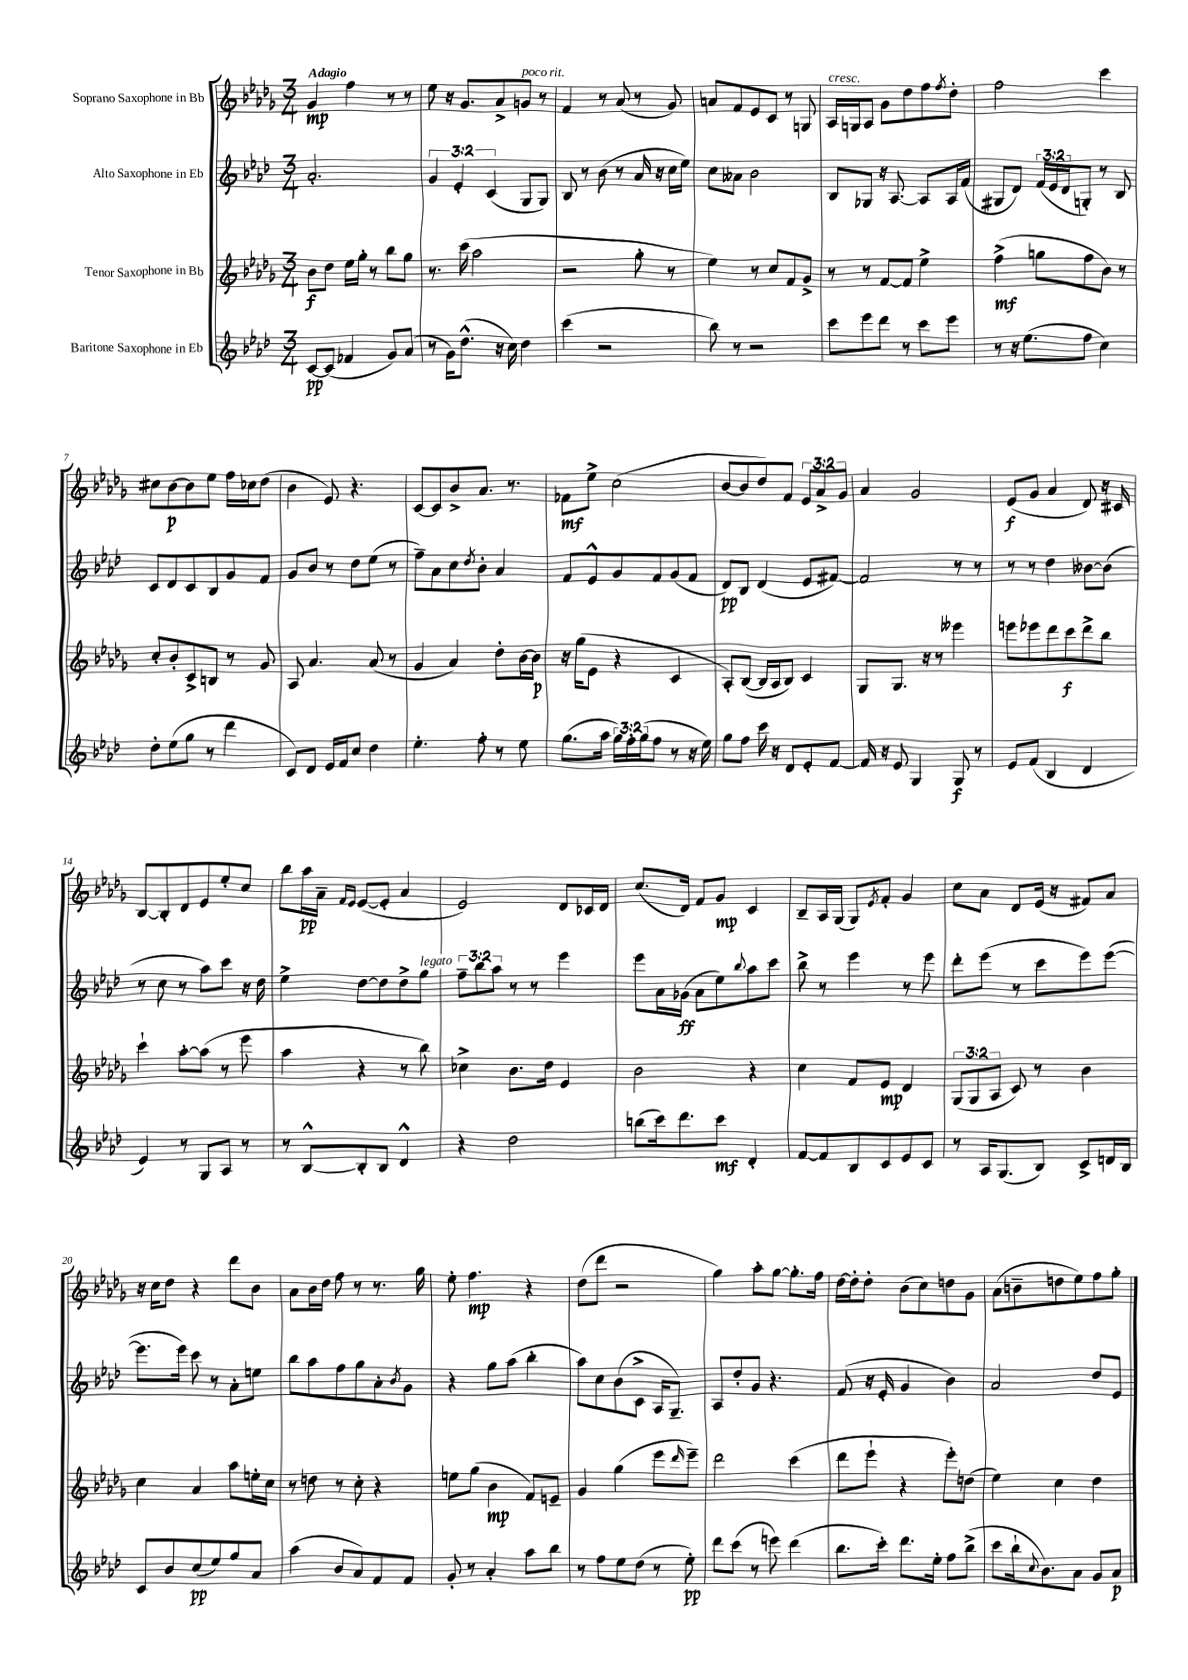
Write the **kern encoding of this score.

**kern	**dynam	**kern	**dynam	**kern	**dynam	**kern	**dynam
*part4	*part4	*part3	*part3	*part2	*part2	*part1	*part1
*staff4	*staff4	*staff3	*staff3	*staff2	*staff2	*staff1	*staff1
*I"Baritone Saxophone in Eb	*	*I"Tenor Saxophone in Bb	*	*I"Alto Saxophone in Eb	*	*I"Soprano Saxophone in Bb	*
*clefG2	*	*clefG2	*	*clefG2	*	*clefG2	*
*k[b-e-a-d-]	*	*k[b-e-a-d-g-]	*	*k[b-e-a-d-]	*	*k[b-e-a-d-g-]	*
*M3/4	*	*M3/4	*	*M3/4	*	*M3/4	*
=1	=1	=1	=1	=1	=1	=1	=1
!	!	!	!	!	!	!LO:TX:a:B:t=Adagio	!
[8c/L	pp	8b-\L	f	2.a-'/	.	4g-/	mp
(8c/J]	.	8dd-\J	.	.	.	.	.
4f-X/	.	16ee-\LL	.	.	.	4ff\	.
.	.	16gg-'\JJ	.	.	.	.	.
.	.	8r	.	.	.	.	.
8g/L)	.	8bb-\L	.	.	.	8r	.
(8a-/J	.	8gg-\J	.	.	.	8r	.
=2	=2	=2	=2	=2	=2	=2	=2
8r	.	8.r	.	6g/	.	8ee-\	.
16g\KL)	.	.	.	.	.	16r	.
.	.	.	.	6e-'/	.	.	.
(8.dd-^^\J	.	(16ccc\	.	.	.	8.g-/L	.
.	.	2aa-\	.	.	.	.	.
.	.	.	.	(6c/	.	.	.
16r	.	.	.	.	.	8a-^/	.
16cc\)	.	.	.	.	.	.	.
!	!	!	!	!	!	!LO:TX:a:i:t=poco rit.	!
4dd-\	.	.	.	8G/L	.	8gn/J	.
.	.	.	.	8G/J)	.	8r	.
=3	=3	=3	=3	=3	=3	=3	=3
(4ccc\	.	2r	.	8B-/	.	4f/	.
.	.	.	.	8r	.	.	.
2r	.	.	.	(8b-\	.	8r	.
.	.	.	.	8r	.	(8a-/	.
.	.	8gg-'\	.	16a-/	.	8r	.
.	.	.	.	16r	.	.	.
.	.	8r	.	16cc\LL	.	8g-/)	.
.	.	.	.	16ee-\JJ)	.	.	.
=4	=4	=4	=4	=4	=4	=4	=4
8bb-\)	.	4ee-\)	.	8cc\L	.	8an/L	.
8r	.	.	.	8a--X\J	.	8f/	.
2r	.	8r	.	2b-\	.	8e-/	.
.	.	8cc/L	.	.	.	8c/J	.
.	.	8f/	.	.	.	8r	.
.	.	8g-^/J	.	.	.	8Gn/	.
=5	=5	=5	=5	=5	=5	=5	=5
!	!	!	!	!	!	!LO:TX:a:i:t=cresc.	!
8ccc\L	.	8r	.	8B-/L	.	16A-/LL	.
.	.	.	.	.	.	16Gn/J	.
8eee-\	.	8r	.	8G-X/J	.	8A-/J	.
8ddd-\J	.	[8f/L	.	16r	.	8g-\L	.
.	.	.	.	[8.A-/	.	.	.
8r	.	8f/J]	.	.	.	8dd-\	.
8ccc\L	.	4ee-^\	.	8A-/L]	.	8ff\	.
.	.	.	.	.	.	8qff/	.
8eee-\J	.	.	.	16A-/L	.	8dd-'\J	.
.	.	.	.	(16f/JJ	.	.	.
=6	=6	=6	=6	=6	=6	=6	=6
8r	.	(4ff^\	mf	8G#X/L	.	2ff\	.
16r	.	.	.	8d-/J)	.	.	.
(8.ee-\L	.	.	.	.	.	.	.
.	.	8ggn\L	.	(24f/LL	.	.	.
.	.	.	.	24e-/	.	.	.
.	.	.	.	24d-/J	.	.	.
8ff\J	.	8ff\	.	8Gn'/J)	.	.	.
4cc\)	.	8b-\J)	.	8r	.	4ccc\	.
.	.	8r	.	8B-/	.	.	.
!!LO:LB:g=z
=7	=7	=7	=7	=7	=7	=7	=7
8dd-'\L	.	8cc'/L	.	8c/L	.	8cc#X\L	.
(8ee-\	.	8b-'/	.	8d-/	.	[8b-\	p
8gg\J	.	8c^/	.	8c/	.	8b-\]	.
8r	.	8Bn/J	.	8B-/	.	8ee-\J	.
4ddd-\	.	8r	.	8g/	.	16ff\LL	.
.	.	.	.	.	.	16cc-X\J	.
.	.	8g-/	.	8f/J	.	(8dd-\J	.
=8	=8	=8	=8	=8	=8	=8	=8
8c/L)	.	8A-/	.	8g/L	.	4b-\	.
8d-/J	.	4.a-/	.	8b-/J	.	.	.
16e-/LL	.	.	.	8r	.	8e-/)	.
16f/J	.	.	.	.	.	.	.
8cc/J	.	.	.	8dd-\L	.	4.r	.
4dd-\	.	(8a-/	.	(8ee-\J	.	.	.
.	.	8r	.	8r	.	.	.
=9	=9	=9	=9	=9	=9	=9	=9
4.ee-'\	.	4g-/	.	8ff~\L)	.	[8c/L	.
.	.	.	.	8a-\	.	8c/]	.
.	.	4a-/)	.	8cc\	.	8b-^/	.
.	.	.	.	8qdd-/	.	.	.
8ff'\	.	.	.	8b-'\J	.	8.a-/J	.
8r	.	8dd-'\L	.	4a-/	.	.	.
.	.	.	.	.	.	8.r	.
8ee-\	.	[16b-\L	.	.	.	.	.
.	.	16b-\JJ]	p	.	.	.	.
=10	=10	=10	=10	=10	=10	=10	=10
(8.gg\L	.	16r	.	8f/L	.	8f-X\L	mf
.	.	(16gg-\KL	.	.	.	.	.
.	.	8e-\J	.	8e-^^/	.	8ee-^\J	.
16aa-\Jk	.	.	.	.	.	.	.
24gg\LL)	.	4r	.	8g/	.	(2cc\	.
24ff'\	.	.	.	.	.	.	.
(24gg\J	.	.	.	.	.	.	.
8ff\J	.	.	.	8f/	.	.	.
8r	.	4c/	.	(8g/	.	.	.
16r	.	.	.	8f/J	.	.	.
16ee-\)	.	.	.	.	.	.	.
=11	=11	=11	=11	=11	=11	=11	=11
8gg\L	.	8A-'/L)	.	8d-/L)	pp	[8b-/L	.
8ff\J	.	([8B-/J	.	8B-/J	.	8b-/]	.
16ccc\	.	16B-/LL]	.	(4d-/	.	8dd-/)	.
16r	.	16A-/J	.	.	.	.	.
8d-/L	.	8B-/J)	.	.	.	8f/J	.
8e-'/	.	4c/	.	8e-/L	.	12e-/L	.
.	.	.	.	.	.	12a-^/	.
[8f/J	.	.	.	[8f#X/J)	.	.	.
.	.	.	.	.	.	12g-/J	.
=12	=12	=12	=12	=12	=12	=12	=12
16f/]	.	8G-/L	.	2f#/]	.	4a-/	.
16r	.	.	.	.	.	.	.
8e-/	.	8.G-/J	.	.	.	.	.
4G/	.	.	.	.	.	2g-/	.
.	.	16r	.	.	.	.	.
.	.	8r	.	.	.	.	.
8G/	f	4eee--X\	.	8r	.	.	.
8r	.	.	.	8r	.	.	.
=13	=13	=13	=13	=13	=13	=13	=13
8e-/L	.	8eeen\L	.	8r	.	(8e-/L	f
(8f/J	.	8eee-X\	.	8r	.	8g-/J	.
4B-/	.	8ddd-\	.	4dd-\	.	4a-/	.
.	.	8ccc\	f	.	.	.	.
4d-/	.	8ddd-^\	.	[8b--X\L	.	8d-/)	.
.	.	8bb-\J	.	(8b--\J]	.	16r	.
.	.	.	.	.	.	16c#X/	.
!!LO:LB:g=z
=14	=14	=14	=14	=14	=14	=14	=14
4e-/)	.	4ccc`\	.	8r	.	[8B-/L	.
.	.	.	.	8cc\	.	8B-'/]	.
8r	.	[8aa-'\L	.	8r	.	8d-/	.
8G/L	.	(8aa-\J]	.	8aa-\L)	.	8e-/	.
8A-/J	.	8r	.	8ccc\J	.	8ee-'/	.
8r	.	8eee-\	.	16r	.	8cc/J	.
.	.	.	.	16dd-\	.	.	.
=15	=15	=15	=15	=15	=15	=15	=15
8r	.	4aa-\	.	4ee-^\	.	8bb-\L	.
[8B-^^/L	.	.	.	.	.	16aa-\L	pp
.	.	.	.	.	.	16a-~\JJ	.
.	.	.	.	.	.	16qqf/LL	.
.	.	.	.	.	.	16qqe-/JJ	.
8B-'/]	.	4r	.	[8dd-\L	.	([8e-/L	.
8B-/J	.	.	.	8dd-\]	.	8e-'/J]	.
4d-^^/	.	8r	.	8dd-^\	.	4a-/	.
!	!	!	!	!LO:TX:a:i:t=legato	!	!	!
.	.	8bb-\)	.	8gg\J	.	.	.
=16	=16	=16	=16	=16	=16	=16	=16
4r	.	4cc-X^\	.	12ff~\L	.	2e-/)	.
.	.	.	.	12bb-\	.	.	.
.	.	.	.	12aa-\J	.	.	.
2dd-\	.	8.b-\L	.	8r	.	.	.
.	.	.	.	8r	.	.	.
.	.	16dd-\Jk	.	.	.	.	.
.	.	4e-/	.	4eee-\	.	8d-/L	.
.	.	.	.	.	.	16c-X/L	.
.	.	.	.	.	.	16d-/JJ	.
=17	=17	=17	=17	=17	=17	=17	=17
(8bbn\L	.	2b-\	.	8eee-\L	.	(8.cc/L	.
16ccc\k)	.	.	.	16a-\L	.	.	.
8.ddd-\	.	.	.	(16g-X\JJ	ff	16d-/Jk)	.
.	.	.	.	8a-\L	.	8f/L	.
8ccc\J	mf	.	.	8ee-\)	.	8g-/J	mp
.	.	.	.	8qqbb-/	.	.	.
4d-'/	.	4r	.	8aa-\	.	4c/	.
.	.	.	.	8ccc\J	.	.	.
=18	=18	=18	=18	=18	=18	=18	=18
[8f/L	.	4cc\	.	8bb-^\	.	8B-~/L	.
8f/]	.	.	.	8r	.	16A-/L	.
.	.	.	.	.	.	(16G-/JJ	.
8B-/	.	8f/L	.	4eee-\	.	8G-/L)	.
.	.	.	.	.	.	8qe-/	.
8c/	.	8e-/J	mp	.	.	8f'/J	.
8e-/	.	4d-/	.	8r	.	4g-/	.
8c/J	.	.	.	8eee-\	.	.	.
=19	=19	=19	=19	=19	=19	=19	=19
8r	.	(12G-/L	.	8ddd-'\L	.	8cc\L	.
.	.	12G-/	.	.	.	.	.
16A-/KL	.	.	.	(8eee-\J	.	8a-\J	.
.	.	12A-/J	.	.	.	.	.
(8.G/	.	.	.	.	.	.	.
.	.	8c/)	.	8r	.	8d-/L	.
8B-/J)	.	8r	.	8ccc\L	.	(16e-/Jk	.
.	.	.	.	.	.	16r	.
8c^/L	.	4b-\	.	8eee-\)	.	8f#X/L)	.
16dn/L	.	.	.	([8eee-\J	.	8a-/J	.
16B-/JJ	.	.	.	.	.	.	.
!!LO:LB:g=z
=20	=20	=20	=20	=20	=20	=20	=20
8c/L	.	4cc\	.	8.eee-\L]	.	16r	.
.	.	.	.	.	.	16cc\KL	.
8b-/	.	.	.	.	.	8dd-\J	.
.	.	.	.	16eee-\Jk)	.	.	.
(8cc/	pp	4a-/	.	8ccc\	.	4r	.
8ee-/)	.	.	.	8r	.	.	.
8gg/	.	8aa-\L	.	8a-'\L	.	8ddd-\L	.
8a-/J	.	16een'\L	.	8een\J	.	8b-\J	.
.	.	16cc\JJ	.	.	.	.	.
=21	=21	=21	=21	=21	=21	=21	=21
(4aa-\	.	8r	.	8bb-\L	.	8a-\L	.
.	.	8ddn\	.	8aa-\	.	16b-\L	.
.	.	.	.	.	.	16dd-\JJ	.
8b-/L	.	8r	.	8ff\	.	8ff\	.
8a-/)	.	8cc'\	.	8gg\	.	8r	.
8f/	.	4r	.	8a-'\	.	8.r	.
.	.	.	.	8qb-/	.	.	.
8f/J	.	.	.	8g\J	.	.	.
.	.	.	.	.	.	16gg-\	.
=22	=22	=22	=22	=22	=22	=22	=22
8g'/	.	8een\L	.	4r	.	8ee-'\	.
8r	.	(8gg-\J	.	.	.	4.ff\	mp
4a-'/	.	4b-\	mp	8gg\L	.	.	.
.	.	.	.	(8aa-\J	.	.	.
8aa-\L	.	8f/L)	.	4bb-'\	.	4r	.
8bb-\J	.	8en~/J	.	.	.	.	.
=23	=23	=23	=23	=23	=23	=23	=23
8r	.	4g-/	.	8aa-\L)	.	(8dd-\L	.
8ff\L	.	.	.	8cc\	.	8ddd-\J	.
8ee-\	.	(4gg-\	.	(8b-\	.	2r	.
(8dd-\J	.	.	.	8c^\J	.	.	.
8r	.	8eee-\L	.	16A-/KL	.	.	.
.	.	.	.	8.G~/J)	.	.	.
.	.	16qqddd-/	.	.	.	.	.
8ee-'\)	pp	8eee-~\J)	.	.	.	.	.
=24	=24	=24	=24	=24	=24	=24	=24
8ddd-\L	.	2ddd-\	.	8A-/L	.	4gg-\)	.
(8ccc\J	.	.	.	8dd-'/	.	.	.
8r	.	.	.	8g/J	.	8aa-'\L	.
8eeen\)	.	.	.	4.r	.	[8gg-\J	.
(4ddd-\	.	(4ccc\	.	.	.	8.gg-'\L]	.
.	.	.	.	.	.	16ff\Jk	.
=25	=25	=25	=25	=25	=25	=25	=25
8.bb-\L	.	8ddd-\L	.	(8f/	.	[16dd-\LL	.
.	.	.	.	.	.	16dd-'\J]	.
.	.	8eee-`\J	.	16r	.	8dd-'\J	.
16ccc'\Jk)	.	.	.	16e-'/	.	.	.
8.ddd-\L	.	4r	.	4g/	.	(8b-\L	.
.	.	.	.	.	.	8cc\)	.
16ee-'\Jk	.	.	.	.	.	.	.
8ff\L	.	8eee-'\L)	.	4b-\)	.	8ddn\	.
(8bb-^\J	.	(8ddn\J	.	.	.	8g-\J	.
=26	=26	=26	=26	=26	=26	=26	=26
8ccc\L	.	4ee-\)	.	2a-/	.	(8a-\L	.
16bb-`\k	.	.	.	.	.	8bn~\	.
8qqcc/	.	.	.	.	.	.	.
8.b-\)	.	.	.	.	.	.	.
.	.	4cc\	.	.	.	8ddn\	.
8a-\J	.	.	.	.	.	8ee-\)	.
8g/L	.	4dd-\	.	8dd-/L	.	8ff\	.
8a-/J	p	.	.	8e-/J	.	8gg-'\J	.
==	==	==	==	==	==	==	==
*-	*-	*-	*-	*-	*-	*-	*-
